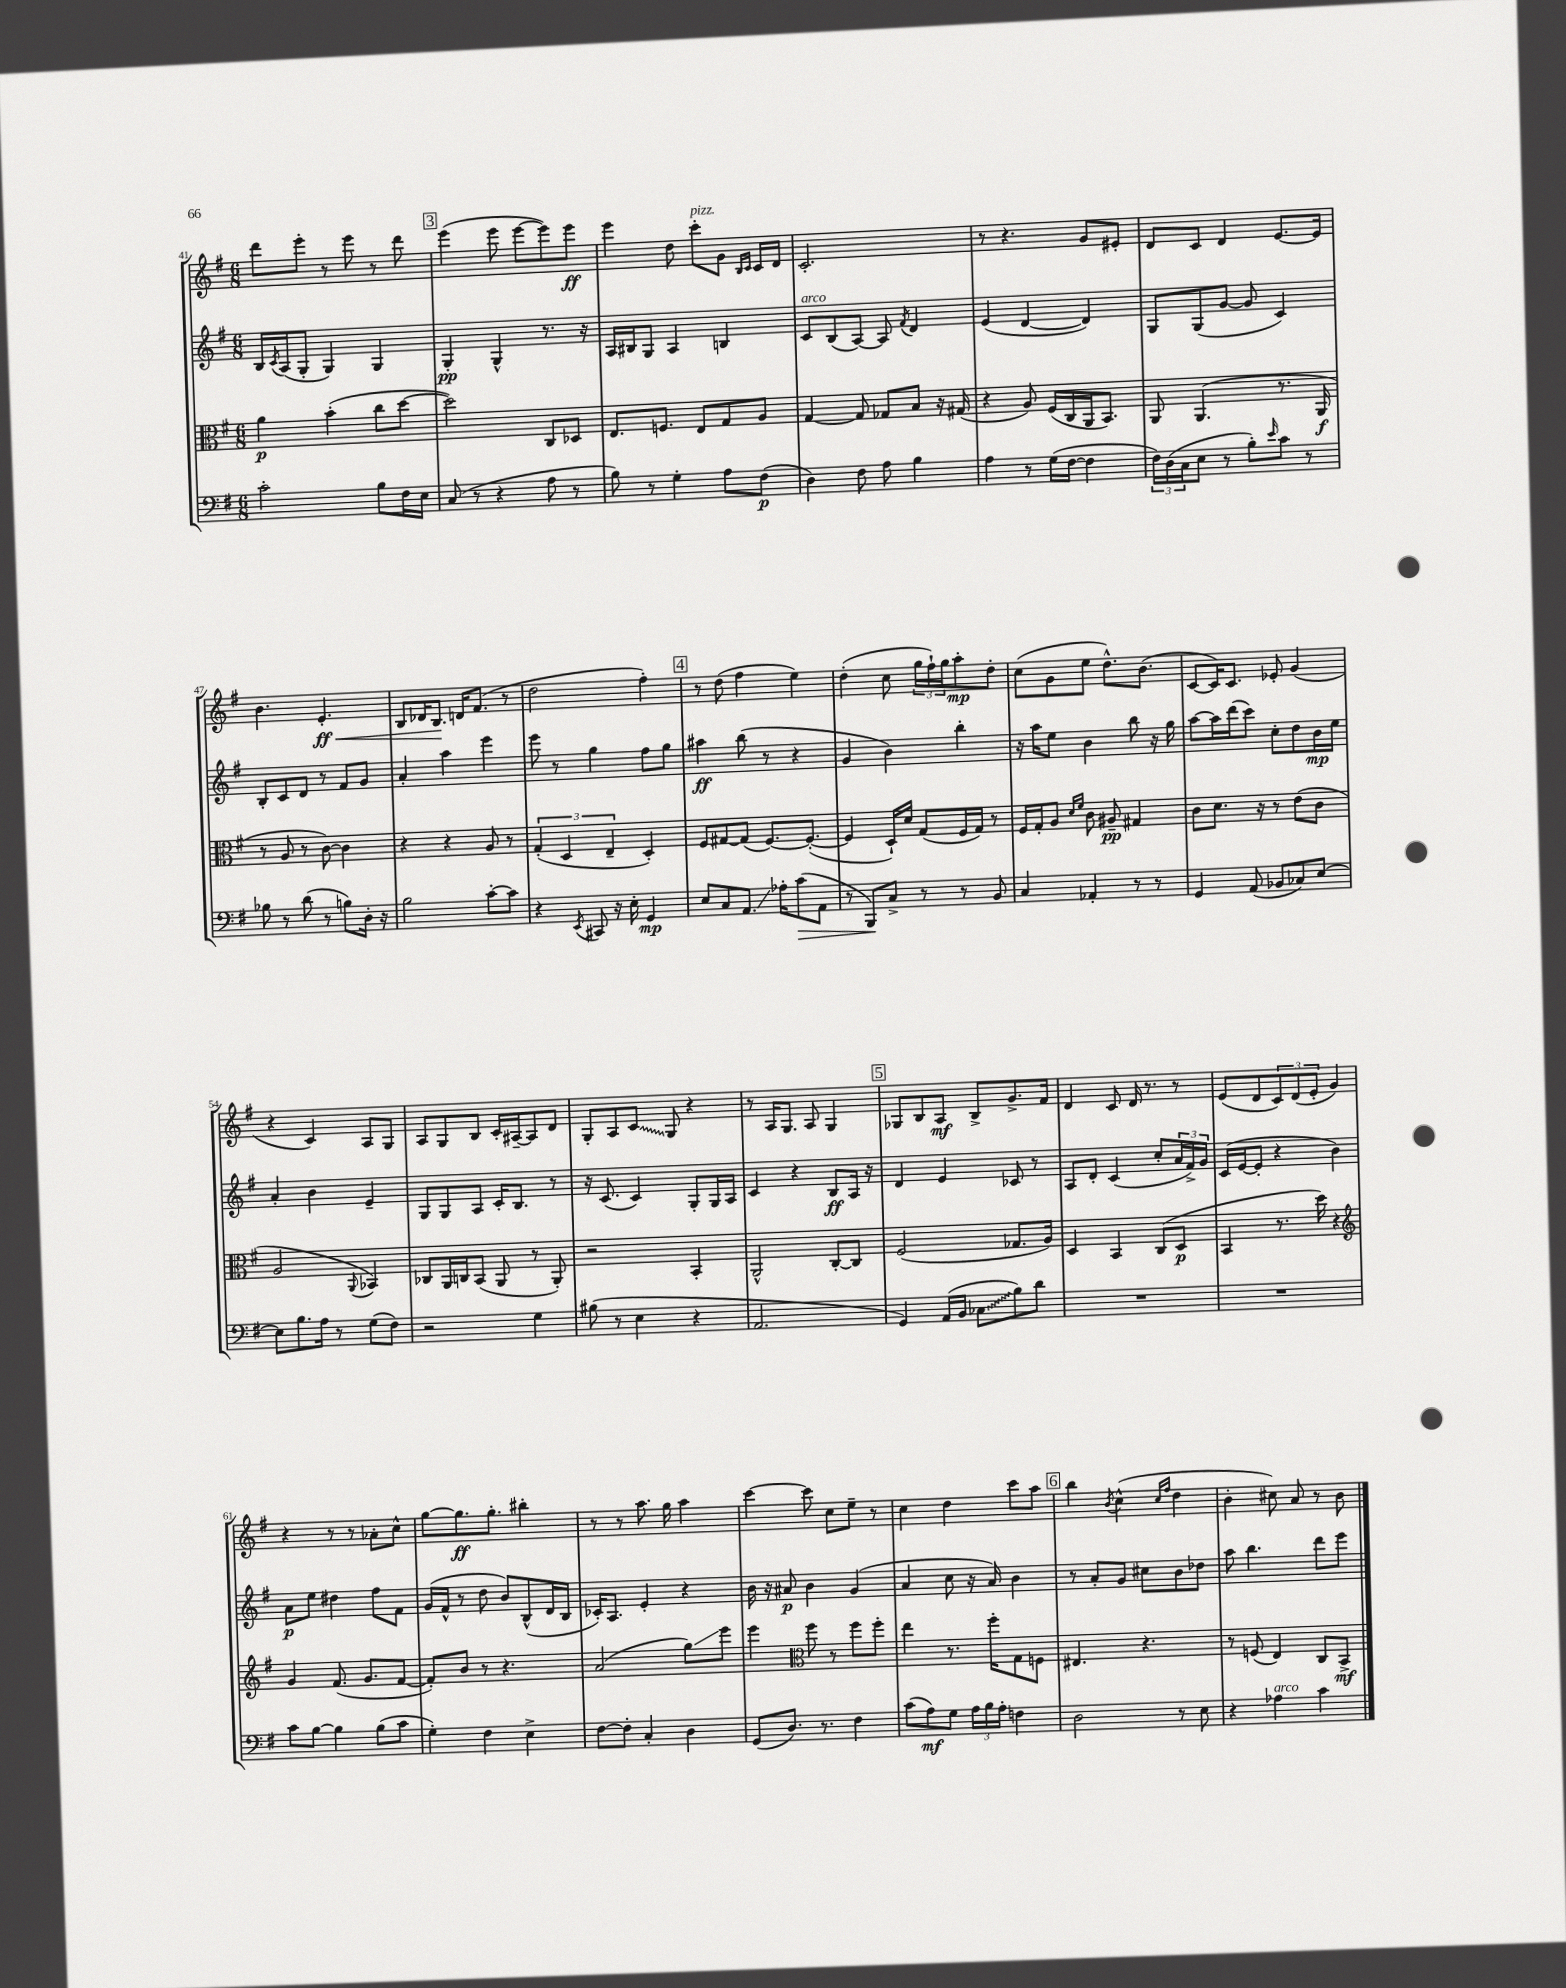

**kern	**kern	**kern	**kern
*staff4	*staff3	*staff2	*staff1
*clefF4	*clefC3	*clefG2	*clefG2
*k[f#]	*k[f#]	*k[f#]	*k[f#]
*M6/8	*M6/8	*M6/8	*M6/8
2c'\	4a\	16B/LL	8ddd\L
.	.	8qc/	.
.	.	(16A/J	.
.	.	8G'/J	8eee'\J
.	(4b'\	4G/)	8r
.	.	.	8eee\
8B\L	8cc\L	4G/	8r
16F#\L	[8dd\J	.	8ddd\
16E\JJ	.	.	.
=	=	=	=
(8C/	2dd\])	4G'/	(4eee\
8r	.	.	.
4r	.	4G^^/	8eee\
.	.	.	[8eee\L
8A\	8C/L	8.r	8eee\])
8r	8D-/J	.	8eee\J
.	.	16r	.
=	=	=	=
8B\)	8.E/L	16A/LL	4eee\
.	.	16B#/J	.
8r	.	8G/J	.
.	8.F/J	.	.
4G'\	.	4A/	8dd\
.	8E/L	.	8ccc'\L
8A\L	8G/	4B/	8g\J
.	.	.	16qqB/LL
.	.	.	16qqc/JJ
(8F#\J	8A/J	.	16c/LL
.	.	.	16d/JJ
=	=	=	=
4D\)	[4G/	8c/L	2.c'/
.	.	(8B/	.
8F#\	8G/]	[8A/J)	.
8A\	8G-/L	8A/]	.
.	.	8qf#/	.
4B\	8B/J	4d/	.
.	16r	.	.
.	(16G#/	.	.
=	=	=	=
4A\	4r	(4e/	8r
.	.	.	4.r
8r	8A/)	[4d/	.
(16G\LL	(16F#/LL	.	.
[16F#\JJ	16C/	.	.
4F#\]	16AA/J	4d/])	8g/L
.	8.BB/J)	.	.
.	.	.	8e#'/J
=	=	=	=
24F#\LL)	8AA/	8G/L	8d/L
(24D\	.	.	.
24C\J	.	.	.
8E\J	(4.AA/	(8G/	8c/J
8r	.	[8g/J	4d/
8B'\L)	.	8g/]	.
16qqe/	.	.	.
8c\J	8.r	4c/)	[8.e/L
8r	.	.	.
.	16AA/	.	16e/]Jk
=	=	=	=
8B-\	8r	8B'/L	4.b\
8r	8A/	8c/	.
(8d\	8r	8d/J	.
8r	[8c\)	8r	4.e'/
8B\L)	4c\]	8f#/L	.
16D'\Jk	.	8g/J	.
16r	.	.	.
=	=	=	=
2B\	4r	4a'/	8B/L
.	.	.	16d-/K
.	.	.	8.B/J
.	4r	4aa\	.
.	.	.	16d/LK
.	.	.	(8.f#/J
[8c'\L	8A/	4eee\	.
8c\]J	8r	.	8r
=	=	=	=
4r	(6G'/	8eee\	2dd\
.	.	8r	.
.	6D/	.	.
8qEE/	.	.	.
8CC#/	.	4gg\	.
.	6E~/	.	.
16r	.	.	.
16E'\	.	.	.
4GG/	4D'/)	8ff#\L	4ff#'\)
.	.	8gg\J	.
=	=	=	=
8E/L	8F#/L	4aa#\	8r
8C/	[8G#/	.	(8dd\
8.AA/J	(8G#/]J	(8bb\	4ff#\
.	[8.F#/L)	8r	.
16A-'\LK	.	.	.
(8c\	.	4r	4ee\)
.	(8.F#'/_J	.	.
8AA\J	.	.	.
=	=	=	=
8r	4F#/]	4g/	(4dd'\
8BBB/L)	.	.	.
8C^/J	16D`/LL)	4b\)	8cc\
.	16d/JJ	.	.
8r	(8G/L	.	24gg\LL
.	.	.	24ff#`\)
.	.	.	24gg\J
8r	16F#/L	4bb'\	8aa'\
.	16G/JJ)	.	.
8BB/	8r	.	8dd'\J
=	=	=	=
4C/	16F#/LL	16r	(8cc\L
.	16G'/J	16aa\LK	.
.	8A/J	8ee\J	8g\
.	16qqd/LL	.	.
.	16qqf#/JJ	.	.
4AA-'/	8c\	4b\	8ee\J
.	8A#~/	.	8.dd^^\L)
8r	4G#/	8bb\	.
.	.	.	(8.b\J
8r	.	16r	.
.	.	16gg\	.
=	=	=	=
4GG/	8c\L	[8aa\L	[8c/L
.	8.d\J	16aa\]L	16c/]K)
.	.	(16ddd\J	8.c/J
(8AA/	.	8ccc\J)	.
.	16r	.	.
8BB-/L	8r	8cc'\L	8e-'/
8C-/)	(8e\L	8dd\	(4g/
[8E/J	8c\J	16b\L	.
.	.	16ee\JJ	.
=	=	=	=
8E\]L	2A/	4a'/	4r
8.B\	.	.	.
.	.	4b\	4c/)
16A\Jk	.	.	.
8r	.	.	.
.	8qqAA/	.	.
(8G\L	4BB-/)	4e~/	8A/L
8F#\J)	.	.	8G/J
=	=	=	=
2r	8C-/L	8G/L	8A/L
.	16AA/L	8G/	8G/
.	16C/J	.	.
.	(8BB/J	8A/J	8B/J
.	8AA/	16c'/LK	16c'/LL
.	.	8.B/J	[16A#~/J
4G\	8r	.	8A#/]
.	8AA'/)	8r	8d/J
=	=	=	=
(8B#\	2r	16r	8G'/L
.	.	(8.c/	.
8r	.	.	8A/
4E\	.	4c/)	8c/J
.	.	.	8G/
4r	4BB'/	8G'/L	4r
.	.	16G/L	.
.	.	16A/JJ	.
=	=	=	=
2.AA/	2AA^^/	4c/	8r
.	.	.	16A/LK
.	.	.	8.G/J
.	.	4r	.
.	.	.	8A/
.	[8C'/L	8B/L	4G/
.	8C/]J	16A/Jk	.
.	.	16r	.
=	=	=	=
4GG/)	(2F#/	4d/	8G-/L
.	.	.	8B/
(16AA/LL	.	4e/	8A/J
16BB/JJ	.	.	.
8C-\L	.	.	8B^/L
8B\)	8.G-/L	8c-/	8.g^/
8d\J	.	8r	.
.	16A/Jk)	.	16f#/Jk
=	=	=	=
2.r	4D/	8A/L	4d/
.	.	8d'/J	.
.	4BB/	(4c/	8c/
.	.	.	16d/
.	.	.	8.r
.	(8C/L	8cc'/L	.
.	8D/J	24a/L	8r
.	.	24f#^/)	.
.	.	24g/JJ	.
=	=	=	=
2.r	4BB/	(16c/LL	(8e/L
.	.	[16e/J	.
.	.	8e'/]J	8d/
.	8.r	4r	12c/)
.	.	.	(12d/
.	.	.	12e'/J
.	16dd\)	.	.
.	4r	4b\)	4g/)
=	=	=	=
*	*clefG2	*	*
8c\L	4g/	8a\L	4r
[8B\J	.	8ee\J	.
4B\]	(8.f#/	4dd#\	8r
.	.	.	8r
.	8.g/L	.	.
(8B\L	.	8ff#\L	8a-'\L
8c\J	[8f#/J	8f#\J	8cc^^\J
=	=	=	=
4G'\)	8f#'/]L)	(16g/LL	[8gg\L
.	.	16f#^^/JJ	.
.	8b/J	8r	8.gg\]
4F#\	8r	8dd\	.
.	.	.	8.gg'\J
.	4.r	8b/L)	.
4E^\	.	(8B^^/	4bb#'\
.	.	16d/L	.
.	.	16B/JJ	.
=	=	=	=
[8F#\L	(2a/	16c-'/LK)	8r
.	.	8.A/J	.
8F#'\]J	.	.	8r
4C'/	.	4e'/	8.aa\
.	.	.	16gg\
4D\	8gg\L)	4r	4aa\
.	8eee\J	.	.
=	=	=	=
(8GG/L	4eee\	16b\	[4ccc\
.	.	16r	.
8.D/J)	.	8a#/	.
*	*clefC3	*	*
.	8ff#\	4b\	8ccc\]
8.r	.	.	.
.	8r	.	8cc\L
4F#\	8ff#\L	(4g/	8ee~\J
.	8ff#'\J	.	8r
=	=	=	=
(8c\L	4ee\	4a/	4cc\
8A\)	.	.	.
8G\J	8.r	8cc\	4dd\
24A\LL	.	16r	.
24B\	.	.	.
.	16ff#'\LK	16a/)	.
24A'\JJ	.	.	.
4F\	8G\	4b\	8ccc\L
.	8F\J	.	8aa\J
=	=	=	=
2D\	4.E#/	8r	4bb\
.	.	8a'/L	.
.	.	.	8qb/
.	.	8g/J	(4cc^^\
.	4.r	8cc#\L	.
.	.	.	16qqcc/LL
.	.	.	16qqff#/JJ
8r	.	8b\	4dd\
8E\	.	8dd-\J	.
=	=	=	=
4r	8r	8aa\	4b'\
.	(8F/	4.bb\	.
4A-\	4E/)	.	8cc#\)
.	.	.	8a/
4c\	8C/L	8ddd\L	8r
.	8BB^/J	8eee\J	8b\
==	==	==	==
*-	*-	*-	*-
